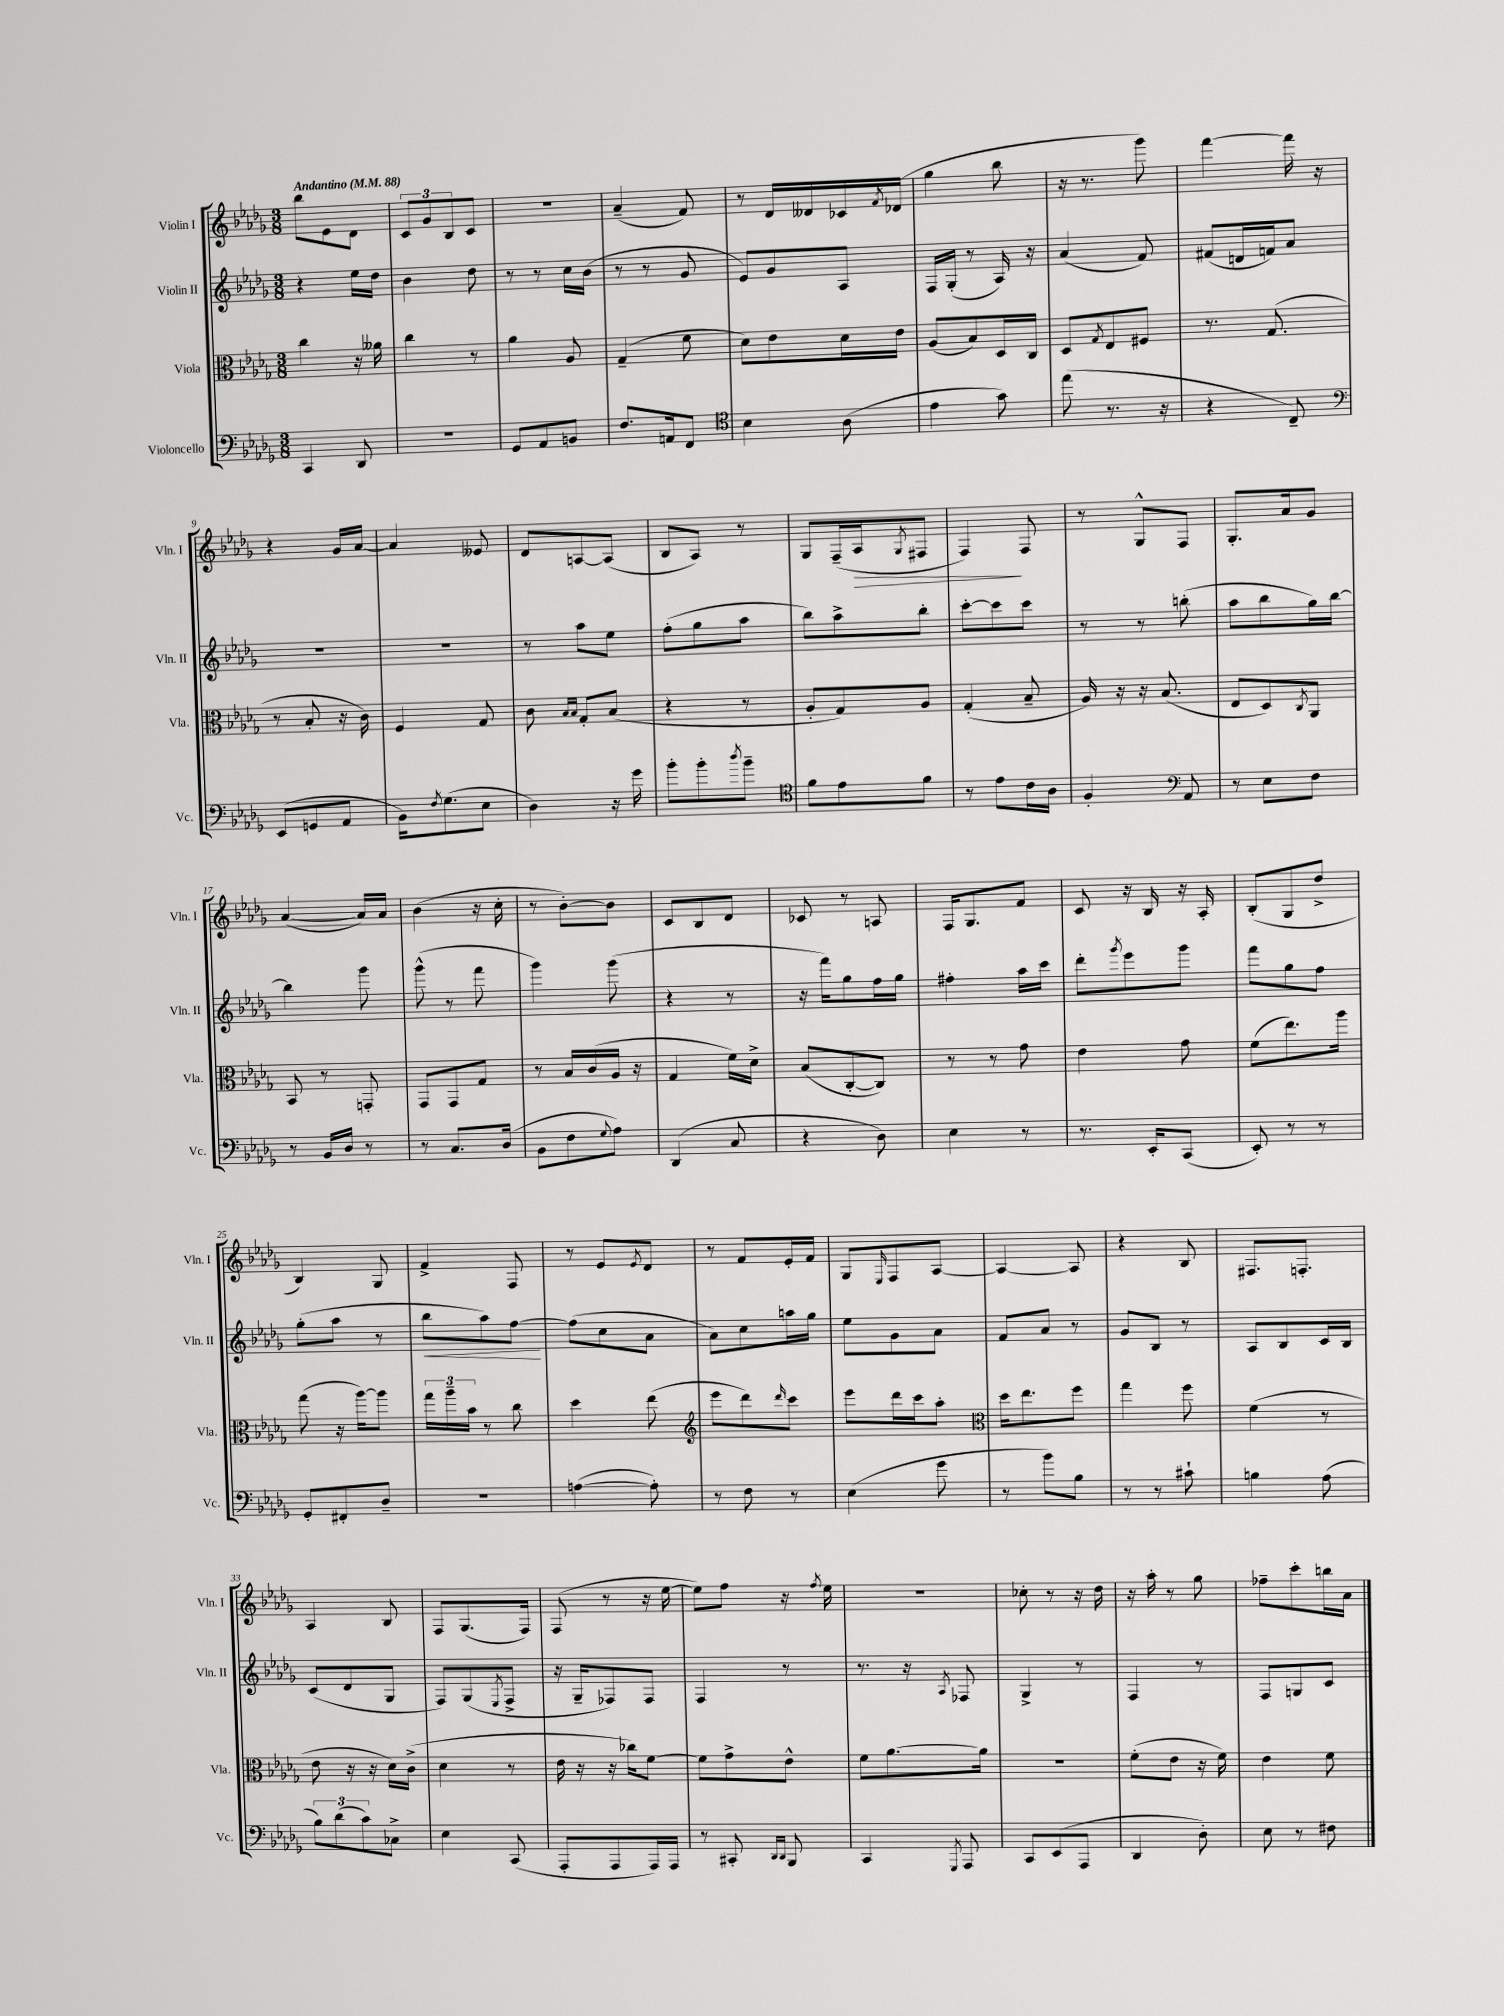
<<
\new StaffGroup <<
\new Staff = "s0" \with { instrumentName = "Violin I" shortInstrumentName = "Vln. I" } {
    \clef treble \key des \major \numericTimeSignature \time 3/8 \tempo "Andantino" 4 = 88
    bes''8 ees'8 des'8 |
    \tuplet 3/2 { c'8 ges'8 bes8 } c'8 |
    r4. |
    aes'4--( f'8) |
    r8 des'16 deses'16 ces'16 \acciaccatura { f'8 } des'16( |
    ges''4 bes''8 |
    r16 r8. ges'''8) |
    f'''4~ f'''16 r16 |
    r4 ges'16 aes'16~ |
    aes'4 eeses'8 |
    des'8 a8~ a8( |
    bes8 aes8) r8 |
    ges8 f16--( aes16\> \acciaccatura { ges8 } fis8 |
    f4\!) f8 |
    r8 ges8-^ f8 |
    ges8.-. aes'16 ges'8 |
    aes'4~( aes'16) aes'16 |
    bes'4( r16 c''16-. |
    r8 bes'8~-.) bes'8 |
    c'8 bes8 des'8 |
    ces'8 r8 a8 |
    f16 ges8. f'8 |
    c'8 r16 bes16 r16 aes16-. |
    bes8-.( ges8 des''8-> |
    bes4) ges8 |
    f'4-> f8 |
    r8 ees'8 \acciaccatura { ees'8 } des'8 |
    r8 f'8 ees'16-. f'16 |
    ges8 \grace { ees16 } f8 aes8~ |
    aes4~ aes8 |
    r4 bes8 |
    fis8. f8.-. |
    aes4 bes8 |
    f8 ges8.( f16) |
    f8( r8 r16 ees''16~ |
    ees''8) f''8 r16 \acciaccatura { f''8 } ees''16 |
    R4. |
    ces''8-. r8 r16 des''16 |
    r16 aes''16-. r8 ges''8 |
    fes''8-- c'''8-. b''16 aes'16 \bar "|." |
}
\new Staff = "s1" \with { instrumentName = "Violin II" shortInstrumentName = "Vln. II" } {
    \clef treble \key des \major \numericTimeSignature \time 3/8
    r4 ees''16 des''16 |
    bes'4 des''8 |
    r8 r8 c''16 bes'16( |
    r8 r8 ges'8 |
    ees'8) ges'8 aes8 |
    f16 ges16-.( r8 aes16) r16 |
    aes'4( f'8) |
    fis'8( d'16 f'16) aes'8 |
    R4. |
    R4. |
    r8 aes''8 ees''8 |
    f''8-.( ges''8 aes''8 |
    bes''8) aes''8-> bes''8-. |
    c'''8~-. c'''8 c'''8 |
    r8 r8 b''8-.( |
    aes''8 bes''8 ges''16) bes''16~ |
    bes''4 ges'''8 |
    ges'''8-^( r8 f'''8 |
    ges'''4) ges'''8( |
    r4 r8 |
    r16 f'''16) ges''8 f''16 ges''16 |
    fis''4-. aes''16 c'''16 |
    des'''8-. \acciaccatura { ges'''8 } ees'''8 ges'''8 |
    f'''8 ges''8 f''8 |
    ges''8-.( aes''8 r8 |
    bes''8\< aes''8) f''8~\! |
    f''8( c''8 aes'8 |
    aes'8) c''8 a''16 ges''16 |
    ees''8 ges'8 aes'8 |
    f'8 aes'8 r8 |
    ges'8 bes8 r8 |
    aes8 bes8 c'16 bes16 |
    c'8( des'8 ges8 |
    f8) ges8( \acciaccatura { ees8 } f8-> |
    r16 ges16-- fes8) fes8 |
    f4 r8 |
    r8. r16 \acciaccatura { aes8 } fes8 |
    ges4-> r8 |
    f4 r8 |
    f8 g8 c'8 \bar "|." |
}
\new Staff = "s2" \with { instrumentName = "Viola" shortInstrumentName = "Vla." } {
    \clef alto \key des \major \numericTimeSignature \time 3/8
    c''4 r16 aeses'16 |
    c''4 r8 |
    aes'4 aes8 |
    ges4--( f'8 |
    des'8) ees'8 des'16 ees'16 |
    aes8( bes8) des16 c16 |
    des8 \acciaccatura { ges8 } ees8 fis8 |
    r8. ges8.( |
    r8 bes8-. r16 c'16) |
    f4 ges8 |
    c'8 \grace { bes16 bes16 } ges8-. bes8( |
    r4 r8 |
    aes8-. ges8) aes8 |
    ges4-.( bes8-- |
    aes16) r16 r16 bes8.( |
    ees8 des8) \acciaccatura { c8 } aes,8 |
    bes,8 r8 g,8-. |
    ges,8 ges,8 ges8 |
    r8 bes16 c'16( aes16 r16 |
    ges4 f'16) des'16-> |
    bes8( c8~-. c8) |
    r8 r8 ges'8 |
    ees'4 ges'8 |
    f'8( ees''8.) aes''16 |
    ges''8( r16 aes''16~) aes''8 |
    \tuplet 3/2 { ges''16 aes''16-- bes'16 } r8 c''8 |
    des''4 ees''8( |
    \clef treble ees'''8 des'''8) \grace { des'''16 } c'''8 |
    ees'''8 des'''16 c'''16 aes''8-. |
    \clef alto des''16 ees''8. f''8 |
    ges''4 f''8 |
    f'4( r8 |
    ees'8 r16 r16 des'16) c'16->( |
    des'4 r8 |
    ees'16 r16 r16 ces''16) f'8~ |
    f'8 ges'8-> ees'8-^ |
    f'8 aes'8.~ aes'16 |
    R4. |
    f'8-.( ees'8 r16 f'16) |
    ees'4 f'8 \bar "|." |
}
\new Staff = "s3" \with { instrumentName = "Violoncello" shortInstrumentName = "Vc." } {
    \clef bass \key des \major \numericTimeSignature \time 3/8
    c,4 des,8 |
    R4. |
    ges,8 aes,8 b,8 |
    f8. a,16 f,8 |
    \clef tenor bes4 aes8( |
    ees'4 ges'8) |
    ees''8( r8. r16 |
    r4 c8--) |
    \clef bass ees,8( g,8 aes,8 |
    bes,16) \acciaccatura { f8 } ges8.( ees8 |
    des4) r16 ges'16 |
    bes'8-. bes'8-. \acciaccatura { des''8 } bes'8-- |
    \clef tenor f'8 ees'8 f'8 |
    r8 ees'8 c'16 aes16 |
    f4-. \clef bass aes,8 |
    r8 ees8 f8 |
    r8 bes,16 des16 r8 |
    r8 c8. des16( |
    bes,8 f8 \appoggiatura { ges8 } aes8) |
    des,4( c8 |
    r4 des8) |
    ees4 r8 |
    r8. ees,16-. c,8( |
    ees,8-.) r8 r8 |
    ges,8-. fis,8-. des8-- |
    R4. |
    a4~( a8-.) |
    r8 f8 r8 |
    ees4( ges'8 |
    r8 bes'8) bes8 |
    r8 r8 cis'8-! |
    b4 aes8( |
    \tuplet 3/2 { bes8) des'8( c'8) } ces8-> |
    ees4 c,8( |
    aes,,8-. aes,,8 aes,,16) aes,,16 |
    r8 cis,8-. \grace { des,16 des,16 } bes,,8 |
    c,4 \acciaccatura { ges,,8 } aes,,8 |
    c,8 ees,8( aes,,8 |
    des,4 des8-.) |
    ees8 r8 fis8 \bar "|." |
}
>>
>>
